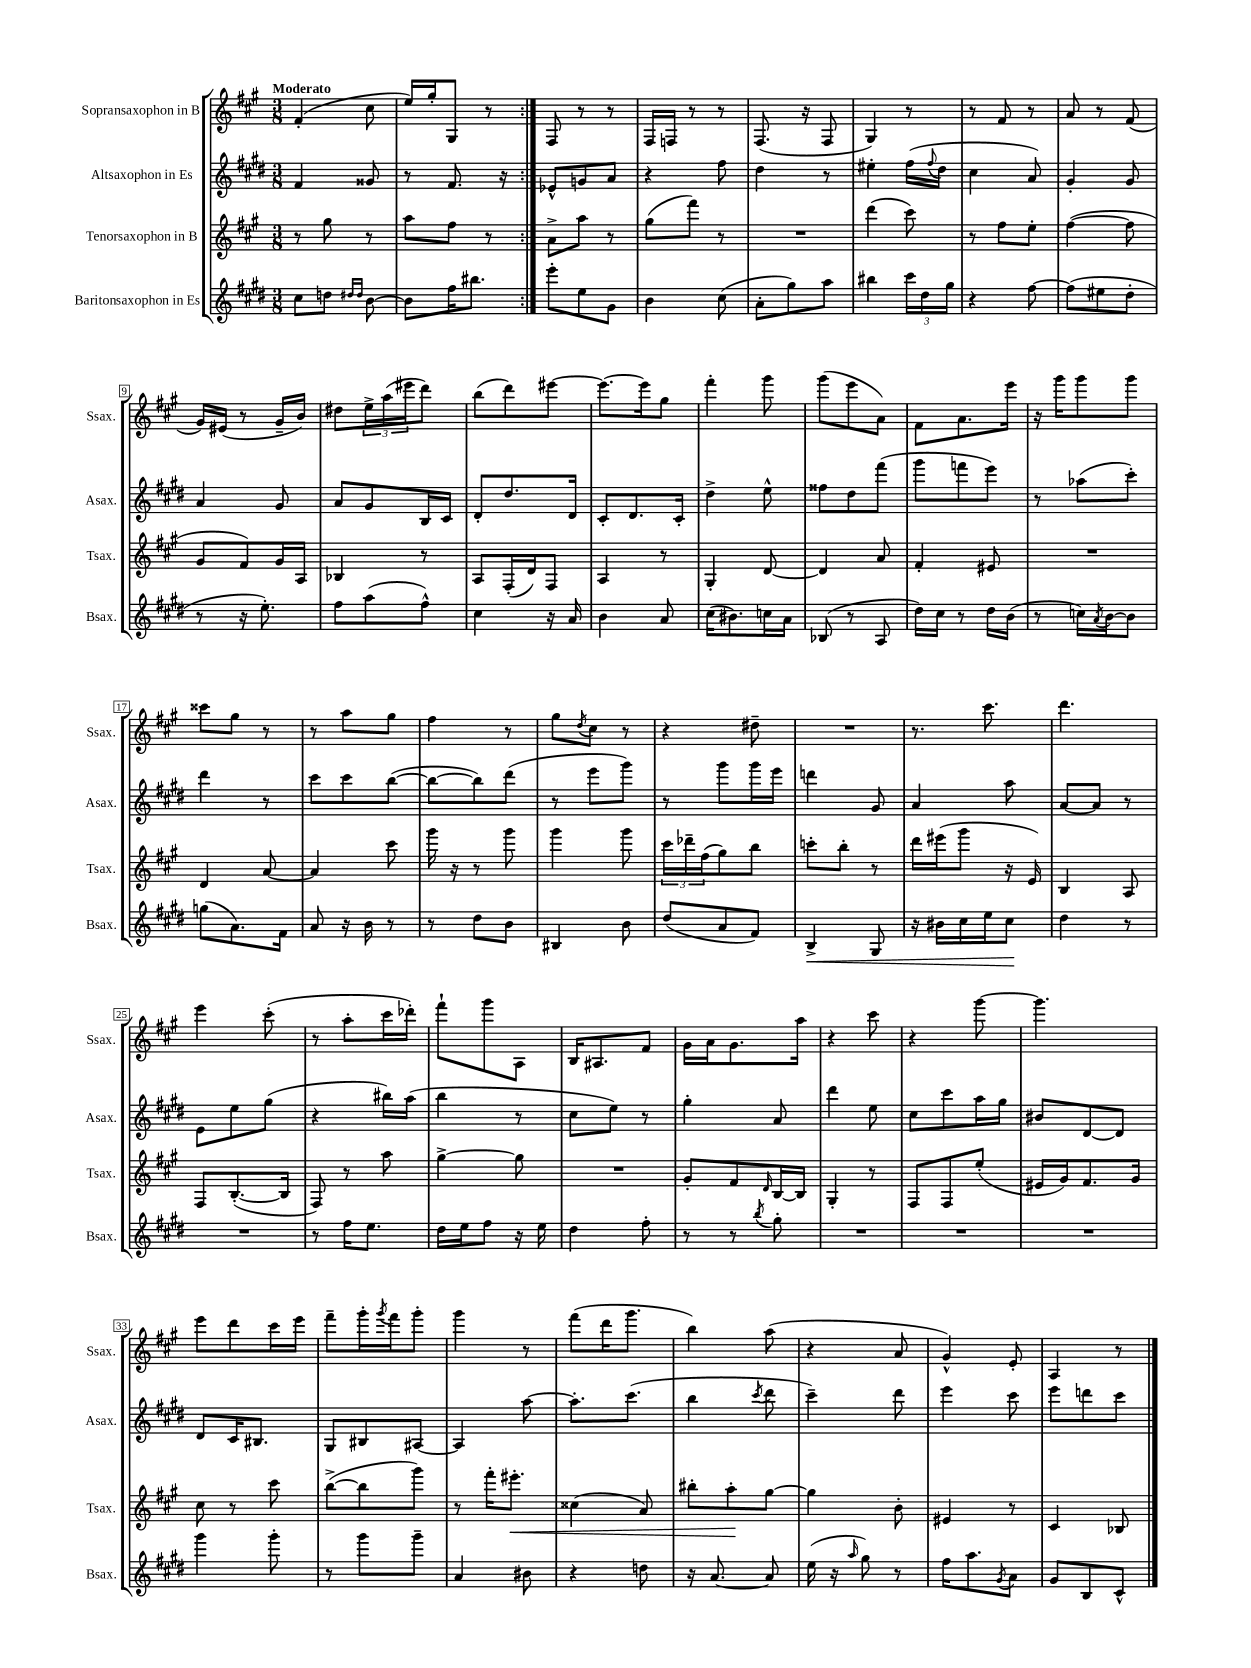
<<
\new StaffGroup <<
\new Staff = "s0" \with { instrumentName = "Sopransaxophon in B" shortInstrumentName = "Ssax." } {
    \clef treble \key a \major \numericTimeSignature \time 3/8 \tempo "Moderato"
    \repeat volta 2 { fis'4-.( cis''8 |
    e''16) gis''16-. gis8 r8 | }
    fis8 r8 r8 |
    fis16 f16 r8 r8 |
    fis8.( r16 fis8 |
    gis4) r8 |
    r8 fis'8 r8 |
    a'8 r8 fis'8( |
    gis'16) eis'16( r8 gis'16-- b'16) |
    dis''8 \tuplet 3/2 { e''16-> a''16( eis'''16 } d'''8) |
    b''8( d'''8) eis'''8~ |
    eis'''8.~ eis'''16 gis''8 |
    fis'''4-. gis'''8 |
    gis'''8( e'''8 a'8) |
    fis'8 a'8. e'''16 |
    r16 gis'''16 gis'''8 gis'''8 |
    cisis'''8 gis''8 r8 |
    r8 a''8 gis''8 |
    fis''4 r8 |
    gis''8 \acciaccatura { d''8 } cis''8 r8 |
    r4 dis''8-- |
    R4. |
    r8. cis'''8. |
    d'''4. |
    e'''4 cis'''8-.( |
    r8 a''8-. cis'''16 des'''16-.) |
    fis'''8-! gis'''8 a8 |
    b16 ais8. fis'8 |
    gis'16 a'16 gis'8. a''16 |
    r4 cis'''8 |
    r4 gis'''8~ |
    gis'''4. |
    e'''8 d'''8 cis'''16 e'''16 |
    fis'''8-- gis'''16-. \acciaccatura { gis'''8 } fis'''16 gis'''8-. |
    gis'''4 r8 |
    fis'''8( d'''16 gis'''8. |
    b''4) a''8( |
    r4 a'8 |
    gis'4-^) e'8-. |
    a4 r8 \bar "|." |
}
\new Staff = "s1" \with { instrumentName = "Altsaxophon in Es" shortInstrumentName = "Asax." } {
    \clef treble \key e \major \numericTimeSignature \time 3/8
    \repeat volta 2 { fis'4 gisis'8 |
    r8 fis'8. r16 | }
    ees'8-^ g'8 a'8 |
    r4 fis''8 |
    dis''4 r8 |
    eis''4-. fis''16( \appoggiatura { fis''8 } dis''16 |
    cis''4 a'8) |
    gis'4-. gis'8 |
    a'4 gis'8 |
    a'8 gis'8 b16 cis'16 |
    dis'8-. dis''8. dis'16 |
    cis'8-. dis'8. cis'16-. |
    dis''4-> e''8-^ |
    fisis''8 dis''8 fis'''8( |
    gis'''8 f'''8 e'''8) |
    r8 aes''8( cis'''8-.) |
    dis'''4 r8 |
    cis'''8 cis'''8 b''8~( |
    b''8~ b''8) dis'''8( |
    r8 e'''8 gis'''8) |
    r8 gis'''8 gis'''16 e'''16 |
    d'''4 gis'8 |
    a'4 a''8 |
    a'8~ a'8 r8 |
    e'8 e''8 gis''8( |
    r4 bis''16) a''16( |
    b''4 r8 |
    cis''8 e''8) r8 |
    gis''4-. a'8 |
    dis'''4 e''8 |
    cis''8 cis'''8 a''16 gis''16 |
    bis'8 dis'8~ dis'8 |
    dis'8 cis'16 bis8. |
    gis8 bis8 ais8~ |
    ais4 a''8~ |
    a''8.-. cis'''8.( |
    b''4 \acciaccatura { cis'''8 } dis'''8 |
    cis'''4--) dis'''8 |
    e'''4 cis'''8 |
    e'''8 d'''8 cis'''8 \bar "|." |
}
\new Staff = "s2" \with { instrumentName = "Tenorsaxophon in B" shortInstrumentName = "Tsax." } {
    \clef treble \key a \major \numericTimeSignature \time 3/8
    \repeat volta 2 { r8 gis''8 r8 |
    a''8 fis''8 r8 | }
    a'8-> a''8 r8 |
    gis''8( fis'''8) r8 |
    R4. |
    d'''4( cis'''8) |
    r8 fis''8 e''8-. |
    fis''4~( fis''8 |
    gis'8 fis'8) gis'16 a16 |
    bes4 r8 |
    a8 fis16-.( d'16) fis8 |
    a4 r8 |
    gis4-. d'8~ |
    d'4 a'8 |
    fis'4-. eis'8 |
    R4. |
    d'4 a'8~ |
    a'4 cis'''8 |
    gis'''16 r16 r8 gis'''8 |
    gis'''4 gis'''8 |
    \tuplet 3/2 { cis'''16 des'''16-- fis''16( } gis''8) b''8 |
    c'''8-. b''8-. r8 |
    d'''16 eis'''16( gis'''8 r16 e'16) |
    b4 a8 |
    fis8 b8.~-.( b16 |
    fis8) r8 a''8 |
    gis''4~-> gis''8 |
    R4. |
    gis'8-. fis'8 \grace { d'16 } b16~ b16 |
    gis4-. r8 |
    fis8 fis8 e''8-.( |
    eis'16 gis'16) fis'8. gis'16 |
    cis''8 r8 cis'''8 |
    b''8~->( b''8 gis'''8) |
    r8 fis'''16-. eis'''8.-.\< |
    cisis''4( a'8) |
    bis''8-. a''8-.\! gis''8~ |
    gis''4 b'8-. |
    eis'4 r8 |
    cis'4 bes8 \bar "|." |
}
\new Staff = "s3" \with { instrumentName = "Baritonsaxophon in Es" shortInstrumentName = "Bsax." } {
    \clef treble \key e \major \numericTimeSignature \time 3/8
    \repeat volta 2 { cis''8 d''8 \grace { dis''16 dis''16 } b'8~ |
    b'8 fis''16 bis''8. | }
    e'''8-. e''8 gis'8 |
    b'4 cis''8( |
    a'8-. gis''8) a''8 |
    bis''4 \tuplet 3/2 { cis'''16 dis''16 gis''16 } |
    r4 fis''8~ |
    fis''8( eis''8 dis''8-. |
    r8 r16 e''8.-.) |
    fis''8 a''8( fis''8-^) |
    cis''4 r16 a'16 |
    b'4 a'8 |
    cis''16( bis'8.) c''16 a'16 |
    bes8( r8 a8 |
    dis''16) cis''16 r8 dis''16 b'16( |
    r8 c''16) \acciaccatura { a'8 } b'16~ b'8 |
    g''8( a'8.) fis'16 |
    a'8 r16 b'16 r8 |
    r8 dis''8 b'8 |
    bis4 b'8 |
    dis''8( a'8 fis'8) |
    b4->\< gis8 |
    r16 bis'16 cis''16 e''16 cis''8\! |
    dis''4 r8 |
    R4. |
    r8 fis''16 e''8. |
    dis''16 e''16 fis''8 r16 e''16 |
    dis''4 fis''8-. |
    r8 r8 \acciaccatura { b''8 } gis''8-. |
    R4. |
    R4. |
    R4. |
    gis'''4 gis'''8-. |
    r8 gis'''8 gis'''8-- |
    a'4 bis'8 |
    r4 d''8 |
    r16 a'8.~ a'8 |
    e''16( r16 \grace { a''16 } gis''8) r8 |
    fis''16 a''8. \acciaccatura { gis'8 } a'8 |
    gis'8 b8 cis'8-^ \bar "|." |
}
>>
>>
\layout { \context { \Score \override BarNumber.stencil = #(make-stencil-boxer 0.1 0.3 ly:text-interface::print) } }
